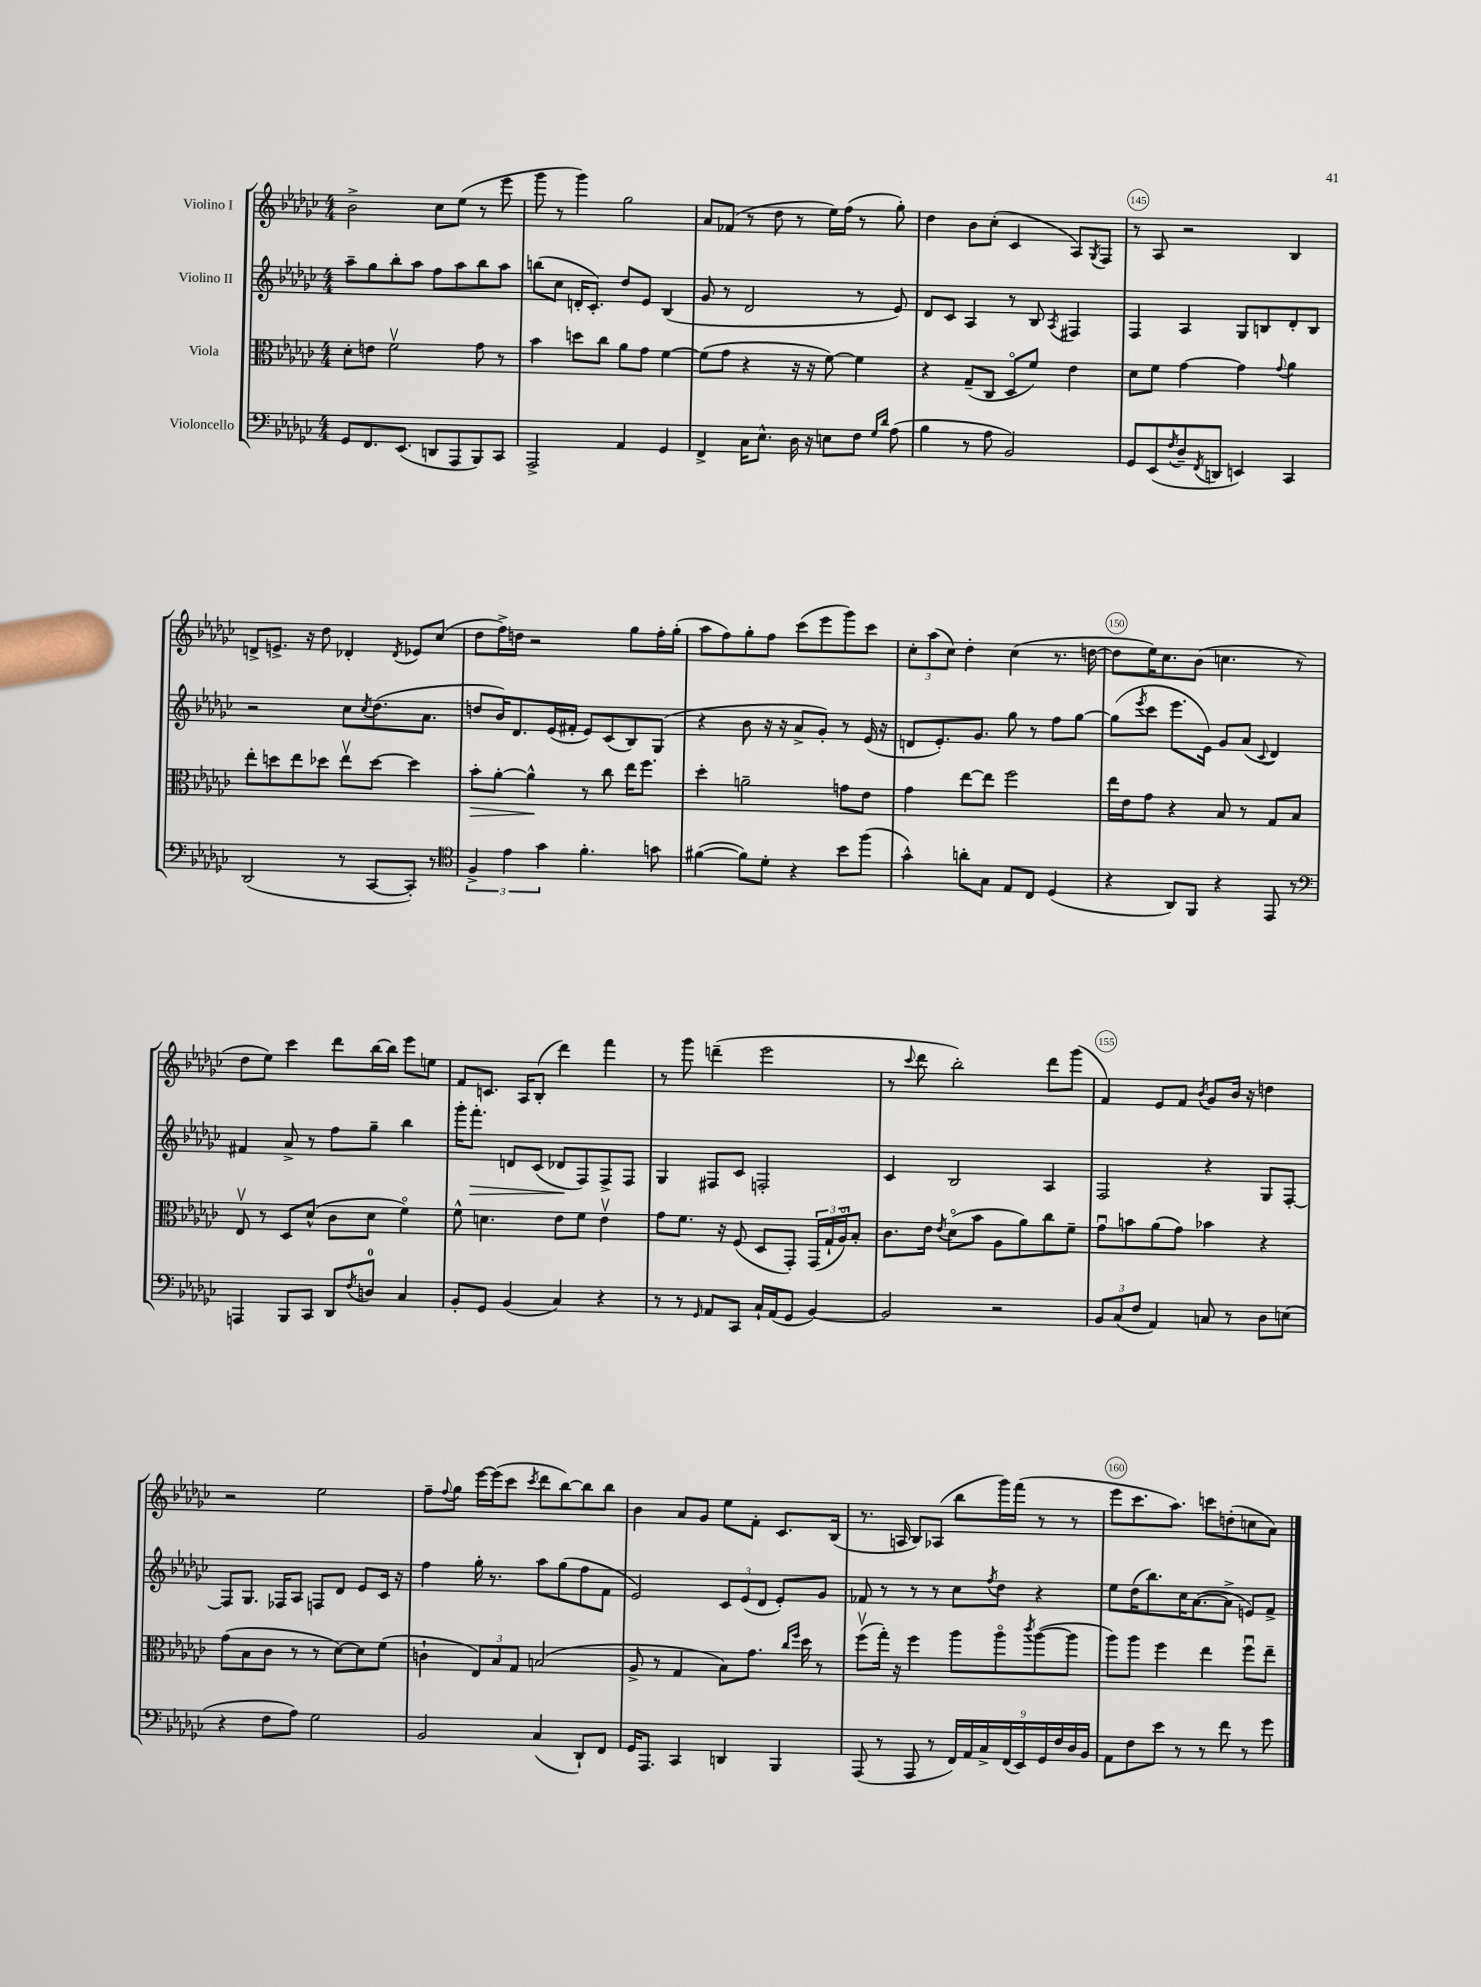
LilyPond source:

<<
\new StaffGroup <<
\new Staff = "s0" \with { instrumentName = "Violino I" } {
    \clef treble \key ges \major \numericTimeSignature \time 4/4
    bes'2-> ces''8 ees''8( r8 ees'''8 |
    ges'''8 r8 ges'''4) ges''2 |
    aes'8 fes'8( r8 des''8 r8 ees''16) f''16( r8 ges''8-.) |
    des''4 bes'8 ces''8-.( ces'4 aes8) \acciaccatura { ges8 } f8 |
    r8 aes8 r2 bes4 |
    d'8-> e'8.-> r16 des''8 des'4-. \acciaccatura { des'8 } ees'8 ces''8( |
    des''8 f''16->) d''16 r2 ges''8 f''16-. ges''16-.( |
    aes''8 f''8) ges''8-. f''8 ces'''8( ees'''8 ges'''8) ces'''8 |
    \tuplet 3/2 { ces''8-. aes''8( ces''8) } des''4-. ces''4( r8. d''16~ |
    d''8 ees''16) ces''8. bes'8( c''4. r8 |
    des''8 ees''8) ces'''4 des'''8 bes''16~ bes''16 ees'''8 e''8 |
    f'8 c'8. aes16 bes8-.( des'''4) f'''4 |
    r8 ges'''8 d'''4--( ees'''2 |
    r8 \appoggiatura { ces'''8 } des'''8 bes''2-.) des'''8 ges'''8( |
    f'4) ees'8 f'8 \acciaccatura { bes'8 } ges'8 bes'16 r16 d''4 |
    r2 ees''2 |
    f''8-- \appoggiatura { f''8 } ges''8 ees'''16~ ees'''16( ces'''8 \acciaccatura { ces'''8 } des'''8 bes''8~) bes''8 bes''8 |
    bes'4 aes'8 ges'8 ees''8 f'8-. ces'8. bes16( |
    r8. a16 bes8) aes8( bes''8 ges'''16) f'''16( r8 r8 |
    ees'''8 ces'''8. aes''8.) c'''8 d''8-.( c''8 aes'8) \bar "|." |
}
\new Staff = "s1" \with { instrumentName = "Violino II" } {
    \clef treble \key ges \major \numericTimeSignature \time 4/4
    aes''8-- ges''8 bes''8-. aes''8 f''8 aes''8 bes''8 aes''8 |
    b''8( ces''8 d'16-. ces'8.-.) des''8 ees'8 bes4( |
    ges'8 r8 des'2 r8 ees'8) |
    des'8 ces'8 aes4 r8 bes8 \acciaccatura { aes8 } fis4 |
    f4 aes4 ges8 b8 des'8-. b8 |
    r2 ces''8 \acciaccatura { ces''8 } des''8.( aes'8. |
    d''8 bes'16) des'8. ees'16( fis'16-. ees'8) ces'8( bes8) ges8( |
    r4 bes'8 r16 r16 aes'8-> ges'8-.) r8 ees'16( r16 |
    d'8 ees'8.-.) ges'8. ges''8 r8 f''8 ges''8~ |
    ges''8( \acciaccatura { ees'''8 } ces'''8 ees'''8. ees'16) ges'8 aes'8( \appoggiatura { ces'8 } des'4) |
    fis'4 aes'8-> r8 f''8 ges''8-- bes''4 |
    ges'''16-. f'''8.-.\> d'8 ces'8( des'8\! f8) f8-> f8 |
    ges4 fis8 ces'8 f2-. |
    ces'4 bes2 aes4 |
    f2 r4 ges8 f8~-. |
    f8 ges8. fes16 aes8 f8 des'8 ees'8 ces'16 r16 |
    f''4 ges''16-. r8. aes''8 ges''8( f''8 f'8 |
    ees'2) \tuplet 3/2 { ces'8 ees'8( des'8 } ees'8-.) ges'8 |
    fes'8 r8 r8 r8 ces''8 \acciaccatura { f''8 } des''8 r4 |
    ees''8 des''16( bes''8.) ces''16 aes'8.~( aes'8-> e'8) f'8-> \bar "|." |
}
\new Staff = "s2" \with { instrumentName = "Viola" } {
    \clef alto \key ges \major \numericTimeSignature \time 4/4
    des'8-. e'8 f'2\upbow ges'8 r8 |
    bes'4 d''8 ces''8 aes'8 ges'8 f'4~ |
    f'8( ges'8 r4 r16 r16 f'8~) f'4 |
    r4 ges8--( ces8 des8\flageolet f'8) ees'4 |
    des'8 f'8 ges'4~ ges'4 \appoggiatura { ges'8 } aes'4 |
    ees''8-. d''8 ees''8 des''8 ees''8\upbow des''8~ des''4 |
    bes'8-.\> aes'8~-. aes'4-^\! r8 ces''8 ees''16 f''8. |
    des''4-. a'2-- g'8 ees'8 |
    ges'4 ees''8~ ees''8 f''2 |
    ees''16 ees'16 ges'8 r4 bes8 r8 ges8 bes8 |
    ees8\upbow r8 des8 des'8-^( ces'8 des'8 f'4\flageolet) |
    f'8-^ d'4. ees'8 f'8 ees'4\upbow |
    ges'8 f'8. r16 f8( des8 ges,8-.) \tuplet 3/2 { ges,16( ges16-! aes16\flageolet) } bes8-. |
    ces'8. ees'16 \acciaccatura { ees'8 } des'8\flageolet( bes'8 aes8 aes'8) ces''8 f'8-- |
    ges'8\downbow b'8 aes'8( ges'8) bes'4 r4 |
    ges'8( bes8 ces'8 r8 r8 des'8~) des'8 f'8( |
    c'4-! \tuplet 3/2 { ees8) bes8 ges8 } b2( |
    aes8-> r8 ges4 bes8) ges'8. \grace { ces''16 f''16 } des''16 r8 |
    f''8\upbow( ges''16-.) r16 f''4 aes''8 aes''8\flageolet \acciaccatura { ces'''8 } aes''8~( aes''8 |
    aes''8) aes''8 f''4 ees''4 f''8\downbow ees''8-- \bar "|." |
}
\new Staff = "s3" \with { instrumentName = "Violoncello" } {
    \clef bass \key ges \major \numericTimeSignature \time 4/4
    ges,8 f,8. ees,8.( d,8 aes,,8 bes,,8) ces,8 |
    aes,,2-> aes,4 ges,4 |
    f,4-> ces16 ees8.-^ des16 r16 e8 f8 \grace { ges16 des'16 } aes8( |
    bes4 r8 aes8 bes,2) |
    ges,8 ees,8( \acciaccatura { f8 } des8-- \acciaccatura { f,8 } d,8 e,4) ces,4 |
    des,2( r8 ces,8~ ces,8-.) r8 |
    \clef tenor \tuplet 3/2 { f4-> ees'4 ges'4 } f'4.-. g'8 |
    fis'4~( fis'8) des'8-. r4 bes'8 f''8( |
    ges'4-^) a'8-. ges8 ees8 ces8 des4( |
    r4 aes,8) f,8 r4 ees,8 r8 |
    \clef bass a,,4 bes,,8 ces,8 des,8 \acciaccatura { f8 } d8-0 ces4 |
    bes,8-. ges,8 bes,4( ces4) r4 |
    r8 r8 \grace { ges,16 } aes,8 ces,8 ces16-! aes,16( ges,8 bes,4~) |
    bes,2 r2 |
    \tuplet 3/2 { bes,8 ces8( f8 } aes,4) c8 r8 des8 e8( |
    r4 f8 aes8) ges2 |
    bes,2 ces4( des,8-!) f,8 |
    ges,16 aes,,8. ces,4 d,4 bes,,4 |
    aes,,8( r8 aes,,8 r8 \tuplet 9/8 { f,16) aes,16 ces16-> f,16( ees,16) ges,16 f16 des16 bes,16 } |
    aes,8 f8 ees'8 r8 r8 f'8 r8 ges'8 \bar "|." |
}
>>
>>
\layout { \context { \Score currentBarNumber = #141 \override BarNumber.break-visibility = ##(#f #t #t) barNumberVisibility = #(every-nth-bar-number-visible 5) \override BarNumber.stencil = #(make-stencil-circler 0.1 0.3 ly:text-interface::print) } }
